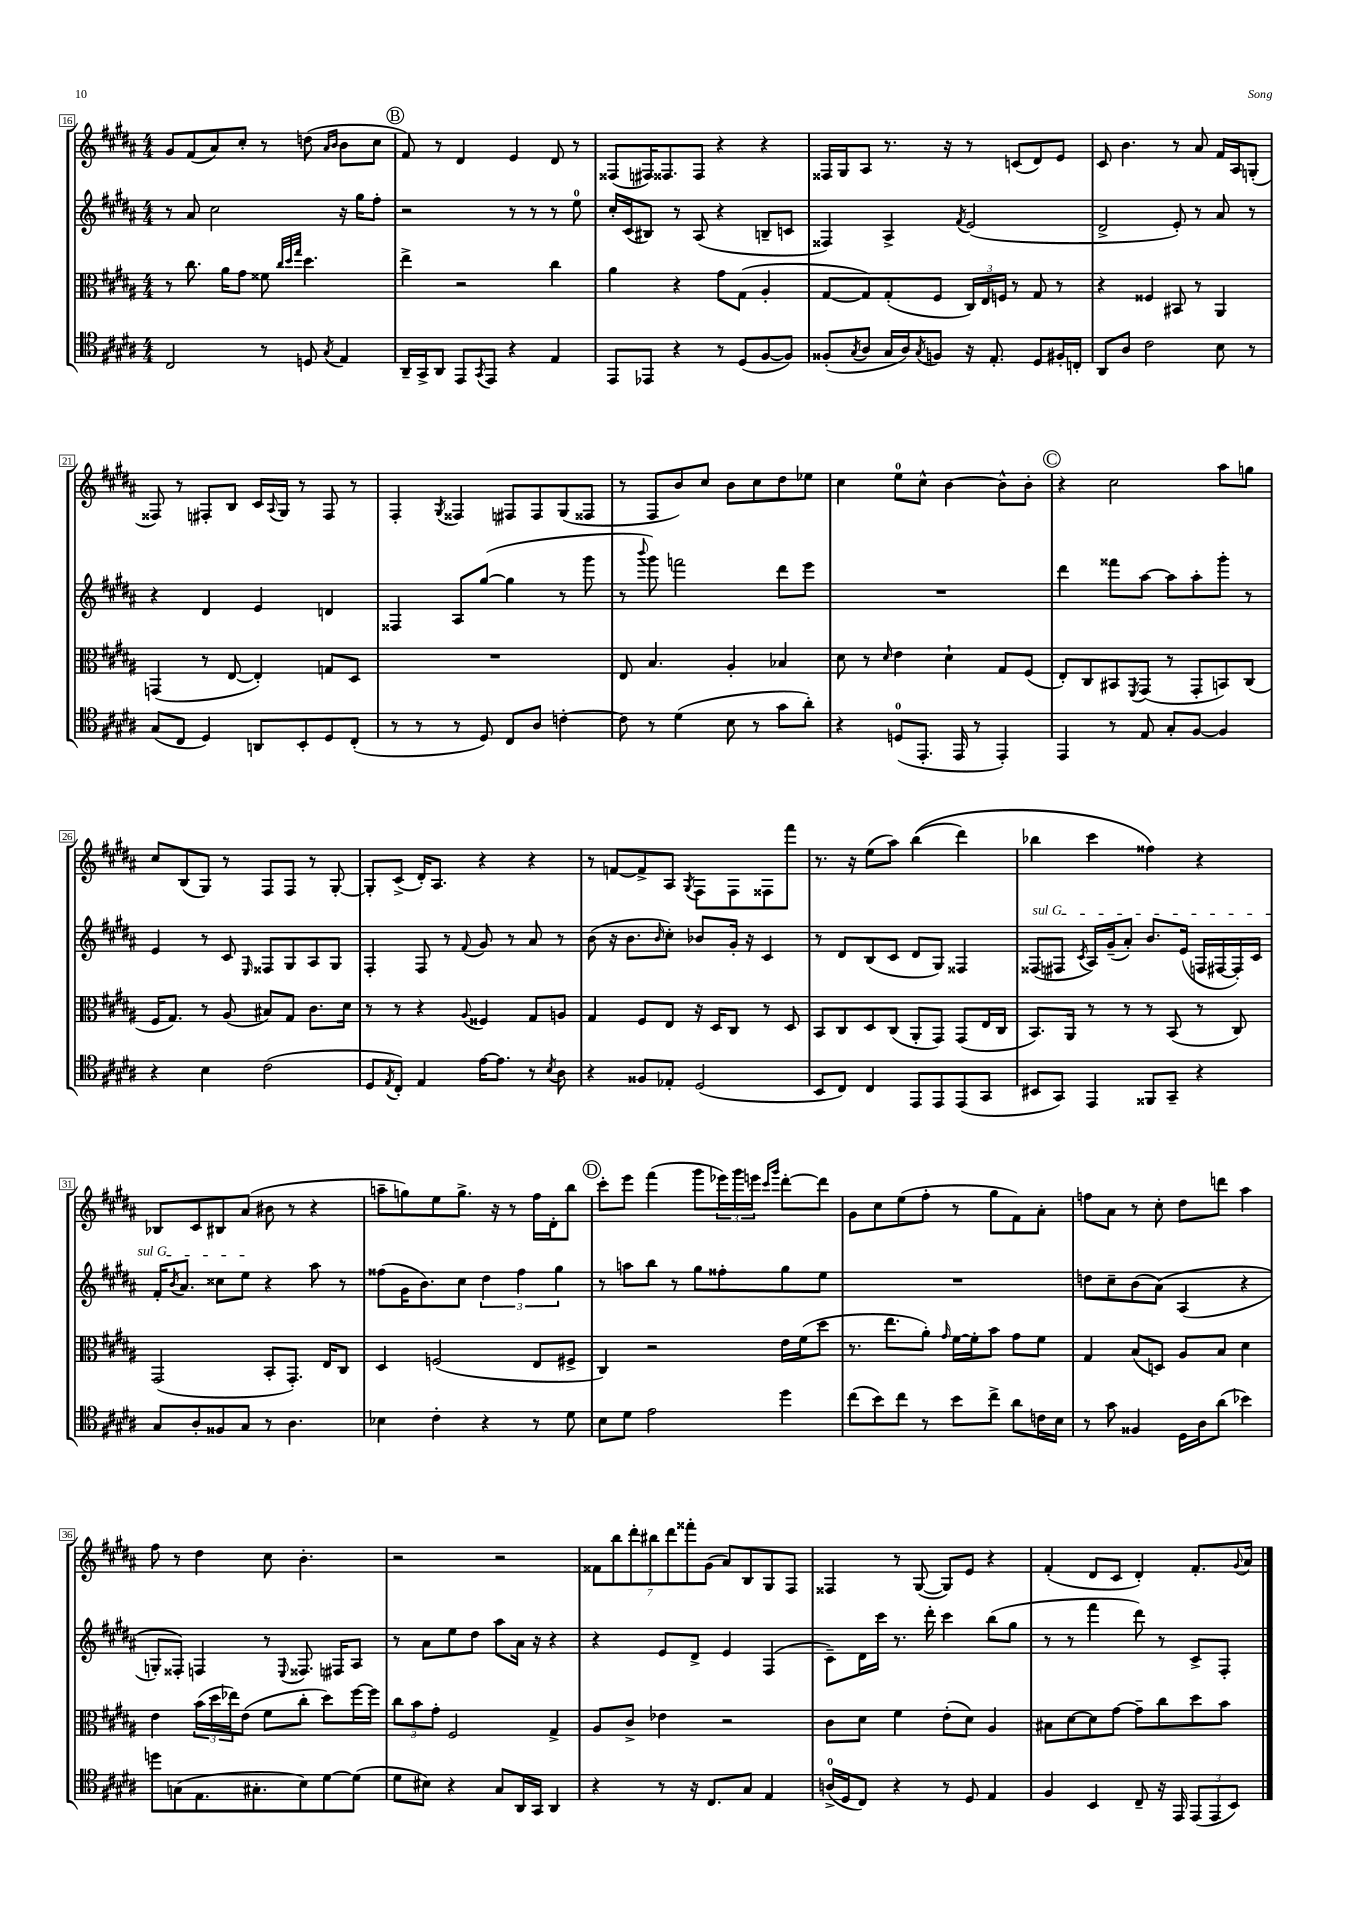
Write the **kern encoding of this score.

**kern	**kern	**kern	**kern
*part4	*part3	*part2	*part1
*staff4	*staff3	*staff2	*staff1
*clefC4	*clefC3	*clefG2	*clefG2
*k[f#c#g#d#a#]	*k[f#c#g#d#a#]	*k[f#c#g#d#a#]	*k[f#c#g#d#a#]
*M4/4	*M4/4	*M4/4	*M4/4
=16	=16	=16	=16
2C#/	8r	8r	8g#/L
.	8.cc#\	8a#/	(8f#/
.	.	2cc#\	8a#/)
.	16a#\KL	.	.
.	8g#\J	.	8cc#'/J
8r	8f##X\	.	8r
.	32qqcc#/LLL	.	.
.	32qqdd#/	.	.
.	32qqgg#/JJJ	.	.
8Dn/	4.dd#\	.	(8ddn\
.	.	.	16qqa#/LL
8qG#/	.	.	16qqb/JJ
4E/	.	16r	8b\L
.	.	16gg#\KL	.
.	.	8ff#'\J	8cc#\J
!!LO:REH:place=s1:t=B
=17	=17	=17	=17
16AA#~/LL	4ee^\	2r	8f#/)
16GG#^/J	.	.	.
8AA#/J	.	.	8r
8EE/L	2r	.	4d#/
8qGG#/	.	.	.
8EE/J	.	.	.
4r	.	8r	4e/
.	.	8r	.
4E/	4cc#\	8r	8d#/
.	.	8ee\	8r
=18	=18	=18	=18
8EE/L	4a#\	16cc#'/LL	(8F##X/L
.	.	(16c#/J	.
8EE-X/J	.	8B#X/J)	16F#X/K)
.	.	.	8.F##X/
4r	4r	8r	.
.	.	(8A#/	8F##/J
8r	8g#\L	4r	4r
(8D#/L	(8G#\J	.	.
[8F#/	4A#'/	8Bn~/L	4r
8F#/J])	.	8cn/J	.
=19	=19	=19	=19
(8F##X'/L	[8G#/L	4F##X/)	16F##X/LL
.	.	.	16G#/J
8qG#/	.	.	.
8A#/J	8G#/])	.	8A#/J
16G#/LL	(8G#'/	4A#^/	8.r
16A#/J)	.	.	.
8qG#/	.	.	.
8Fn/J	8F#/J	.	.
.	.	.	16r
.	.	8qf#/	.
16r	24C#/LL)	(2e/	8r
.	24E/	.	.
8.E'/	.	.	.
.	24Fn/JJ	.	.
.	8r	.	(8cn/L
8D#/L	8G#/	.	8d#/)
16F#X'/L	8r	.	8e/J
16Cn'/JJ	.	.	.
=20	=20	=20	=20
8AA#/L	4r	2d#^/	8c#/
8A#/J	.	.	4.b\
2c#\	4F##X/	.	.
.	8BB#X/	8e'/)	8r
.	8r	8r	8a#/
8B\	4AA#/	8a#/	16f#/LL
.	.	.	16A#/J
8r	.	8r	(8Gn'/J
!!LO:LB:g=z
=21	=21	=21	=21
(8G#/L	(4GGn/	4r	8F##X/)
8C#/J	.	.	8r
4D#/)	8r	4d#/	8F#X'/L
.	[8E/	.	8B/J
8AAn/L	4E'/])	4e/	16c#/LL
.	.	.	8qqA#/
.	.	.	16G#/JJ
8BB'/	.	.	8r
8D#/	8Gn/L	4dn/	8F#/
(8C#'/J	8D#/J	.	8r
=22	=22	=22	=22
8r	1r	4F##X/	4F#'/
8r	.	.	.
.	.	.	8qG#/
8r	.	8A#/L	4F##X/
8D#/)	.	([8gg#/J	.
8C#/L	.	4gg#\]	8F#X/L
8A#/J	.	.	8F#/
[4cn'\	.	8r	(8G#/
.	.	8ggg#\	8F##X/J
=23	=23	=23	=23
8c\]	8E/	8r	8r
.	.	8qqbbb/	.
8r	4.B/	8ggg#\)	8F#/L
(4d#\	.	2fffn\	8b/)
.	.	.	8cc#/J
8B\	4A#'/	.	8b\L
8r	.	.	8cc#\
8g#\L	4B-X/	8ddd#\L	8dd#\
8a#'\J)	.	8eee\J	8ee-X\J
=24	=24	=24	=24
4r	8d#\	1r	4cc#\
.	8r	.	.
.	16qqd#/	.	.
(8Dn/L	4e\	.	8ee\L
8.EE'/J	.	.	8cc#^^\J
.	4d#`\	.	[4b\
16EE/	.	.	.
8r	.	.	.
4EE'/)	8G#/L	.	8b^^\L]
.	(8F#/J	.	8b'\J
!!LO:REH:place=s1:t=C
=25	=25	=25	=25
4EE/	8E'/L)	4ddd#\	4r
.	8C#/	.	.
8r	8BB#X/	8fff##X\L	2cc#\
.	8qFF#/	.	.
8E/	(8GG#/J	[8aa#\J	.
8G#'/L	8r	8aa#\L]	.
[8F#/J	8GG#'/L	8aa#'\	.
4F#/]	8BBn/)	8ggg#'\J	8aa#\L
.	(8C#/J	8r	8ggn\J
!!LO:LB:g=z
=26	=26	=26	=26
4r	16F#/KL	4e/	8cc#/L
.	8.G#/J)	.	.
.	.	.	(8B/
4B\	8r	8r	8G#/J)
.	(8A#/	8c#/	8r
.	.	16qqE/	.
(2c#\	8B#X/L)	8F##X/L	8F#/L
.	8G#/J	8G#/	8F#/J
.	8.c#\L	8A#/	8r
.	.	8G#/J	[8G#'/
.	16d#\Jk	.	.
=27	=27	=27	=27
8D#/L	8r	4F#'/	8G#'/L]
8qE/	.	.	.
8C#'/J)	8r	.	(8c#^/J
4E/	4r	8F#/	16d#'/KL)
.	.	.	8.A#/J
.	.	8r	.
.	8qqA#/	8qqf#/	.
[16e\KL	4F##X/	8g#/	4r
8.e\J]	.	.	.
.	.	8r	.
8r	8G#/L	8a#/	4r
8qB/	.	.	.
8A#\	8An/J	8r	.
=28	=28	=28	=28
4r	4G#/	(8b\	8r
.	.	16r	[8fn/L
.	.	8.b\L	.
8F##X/L	8F#/L	.	8f^/]
.	.	16qqb/	.
8E-X'/J	8E/J	8cc#'\J)	8A#/J
.	.	.	8qG#/
(2D#/	16r	8b-X/L	8F#\L
.	16D#/KL	.	.
.	8C#/J	16g#'/Jk	8F#\
.	.	16r	.
.	8r	4c#/	8F##X\
.	8D#/	.	8fff#\J
=29	=29	=29	=29
8BB/L	8BB/L	8r	8.r
8C#/J)	8C#/	8d#/L	.
.	.	.	16r
4C#/	8D#/	(8B/	(8ee\L
.	(8C#/J	8c#/J	8aa#\J)
8EE/L	8AA#'/L	8d#/L	((4bb\
8EE/	8GG#/J)	8G#/J)	.
(8EE/	(8GG#/L	4F##X/	4ddd#\)
8GG#/J	16E/L	.	.
.	16C#/JJ	.	.
=30	=30	=30	=30
!	!	!LO:TX:a:i:t=sul G	!
8BB#X/L	8.BB/L)	(8F##X/L	4bb-X\
8GG#/J)	.	8F#X/J	.
.	16AA#/Jk	.	.
.	.	8qc#/	.
4EE/	8r	16A#/LL)	4ccc#\
.	.	(16g#~/J	.
.	8r	8a#'/J)	.
8FF##X/L	8r	8.b/L	4ff##X\)
8GG#~/J	(8BB/	.	.
.	.	(16e/Jk	.
4r	8r	16Fn/LL	4r
.	.	[16F#X/	.
.	8C#/)	16F#'/])	.
.	.	16c#/JJ	.
!!LO:LB:g=z
=31	=31	=31	=31
8G#/L	(2GG#/	16f#'/KL	8B-X/L
.	.	8qb/	.
.	.	8.a#/J	.
8A#'/	.	.	8c#/
8F##X/	.	8cc##X\L	8B#X/
8G#/J	.	8ee\J	(8a#/J
8r	8BB'/L	4r	8b#X\
4.A#\	8.GG#'/J)	.	8r
.	.	8aa#\	4r
.	16E/KL	.	.
.	8C#/J	8r	.
=32	=32	=32	=32
4B-X\	4D#/	(8ff##X\L	8aan~\L
.	.	16g#\K	8ggn\)
.	.	8.b\)	.
4c#'\	(2Fn/	.	8ee\
.	.	8cc#\J	8.gg^\J
4r	.	6dd#\	.
.	.	.	16r
.	.	.	8r
.	.	6ff##\	.
8r	8E/L	.	16ff#\LL
.	.	.	16d#'\J
.	.	6gg#\	.
8d#\	8F#X^/J	.	8bb\J
!!LO:REH:place=s1:t=D
=33	=33	=33	=33
8B\L	4C#/)	8r	8ccc#'\L
8d#\J	.	8aan\L	8eee\J
2e\	2r	8bb\J	(4fff#\
.	.	8r	.
.	.	8gg#\L	8ggg#\L
.	.	8ff##X'\	24eee-X\L)
.	.	.	24ggg#\
.	.	.	24eeen\JJ
.	.	.	16qqccc#/LL
.	.	.	16qqggg#/JJ
4dd#\	16e\LL	8gg#\	[8ddd#'\L
.	(16f#\J	.	.
.	8dd#\J	8ee\J	8ddd#\J]
=34	=34	=34	=34
(8cc#\L	8.r	1r	8g#\L
8b\)	.	.	8cc#\
.	8.ee\L	.	.
8cc#\J	.	.	(8ee\
8r	8a#'\J)	.	8ff#'\J
.	16qqg#/	.	.
8b\L	[16f#\LL	.	8r
.	16f#'\J]	.	.
8cc#^\J	8b\J	.	8gg#\L
8a#\L	8g#\L	.	8f#\)
16cn\L	8f#\J	.	8a#'\J
16B\JJ	.	.	.
=35	=35	=35	=35
8r	4G#/	8ddn\L	8ffn\L
8g#\	.	8cc#~\	8a#\J
4F##X/	(8B/L	(8b\	8r
.	8Dn/J)	(8a#\J)	8cc#'\
16D#\LL	8A#/L	(4A#/	8dd#\L
16A#\J	.	.	.
(8a#\J	8B/J	.	8dddn\J
4b-X\)	4d#\	4r	4aa#\
!!LO:LB:g=z
=36	=36	=36	=36
8ddn\L	4e\	8Gn'/L)	8ff#\
(8Gn\	.	8F##X'/J)	8r
8.E\	(24b\LL	4Fn/	4dd#\
.	24dd#\	.	.
.	24ee-X\J)	.	.
.	(8e\J	.	.
8.G#X'\	.	.	.
.	8f#\L	8r	8cc#\
.	.	8qqE/	.
8B\)	8cc#'\J	8.F##X/	4.b'\
[8d#\	8dd#\L)	.	.
.	.	16F#X/KL	.
(8d#\J]	[16ff#\L	8A#/J	.
.	16ff#\JJ]	.	.
=37	=37	=37	=37
8d#\L	12cc#\L	8r	2r
.	12b\	.	.
8B#X\J)	.	8a#\L	.
.	12g#'\J	.	.
4r	2F#/	8ee\	.
.	.	8dd#\J	.
8G#/L	.	8aa#\L	2r
16AA#/L	.	16a#\Jk	.
16GG#/JJ	.	16r	.
4AA#/	4G#^/	4r	.
=38	=38	=38	=38
4r	8A#/L	4r	14f##X\L
.	.	.	14bb\
.	8c#^/J	.	.
.	.	.	14ddd#'\
.	.	.	14bb#X\
8r	4e-X\	8e/L	.
.	.	.	14ddd#\
.	.	.	14fff##X'\
16r	.	8d#^/J	.
.	.	.	(14g#\J
8.C#/L	.	.	.
.	2r	4e/	8a#/L)
8G#/J	.	.	8B/
4E/	.	(4F#/	8G#/
.	.	.	8F#/J
=39	=39	=39	=39
(16An^/LL	8c#\L	8c#~\L)	4F##X/
16D#/J	.	.	.
8C#/J)	8d#\J	16d#\L	.
.	.	16ccc#\JJ	.
4r	4f#\	8.r	8r
.	.	.	([8G#/
.	.	16ddd#'\	.
8r	(8e'\L	4ccc#\	8G#/L])
8D#/	8d#\J)	.	8e/J
4E/	4A#/	(8bb\L	4r
.	.	8gg#\J	.
=40	=40	=40	=40
4F#/	8B#X\L	8r	(4f#'/
.	[8d#\	8r	.
4BB/	8d#\]	4fff#\	8d#/L
.	[8g#\J	.	8c#/J
8C#~/	8g#~\L]	8ddd#\)	4d#'/)
16r	8cc#\	8r	.
16EE/	.	.	.
(12EE/L	8dd#\	8c#^/L	8.f#'/L
12EE/	.	.	.
.	8b\J	8F#'/J	.
12BB/J)	.	.	.
.	.	.	8qqg#/
.	.	.	16a#/Jk
==	==	==	==
*-	*-	*-	*-
